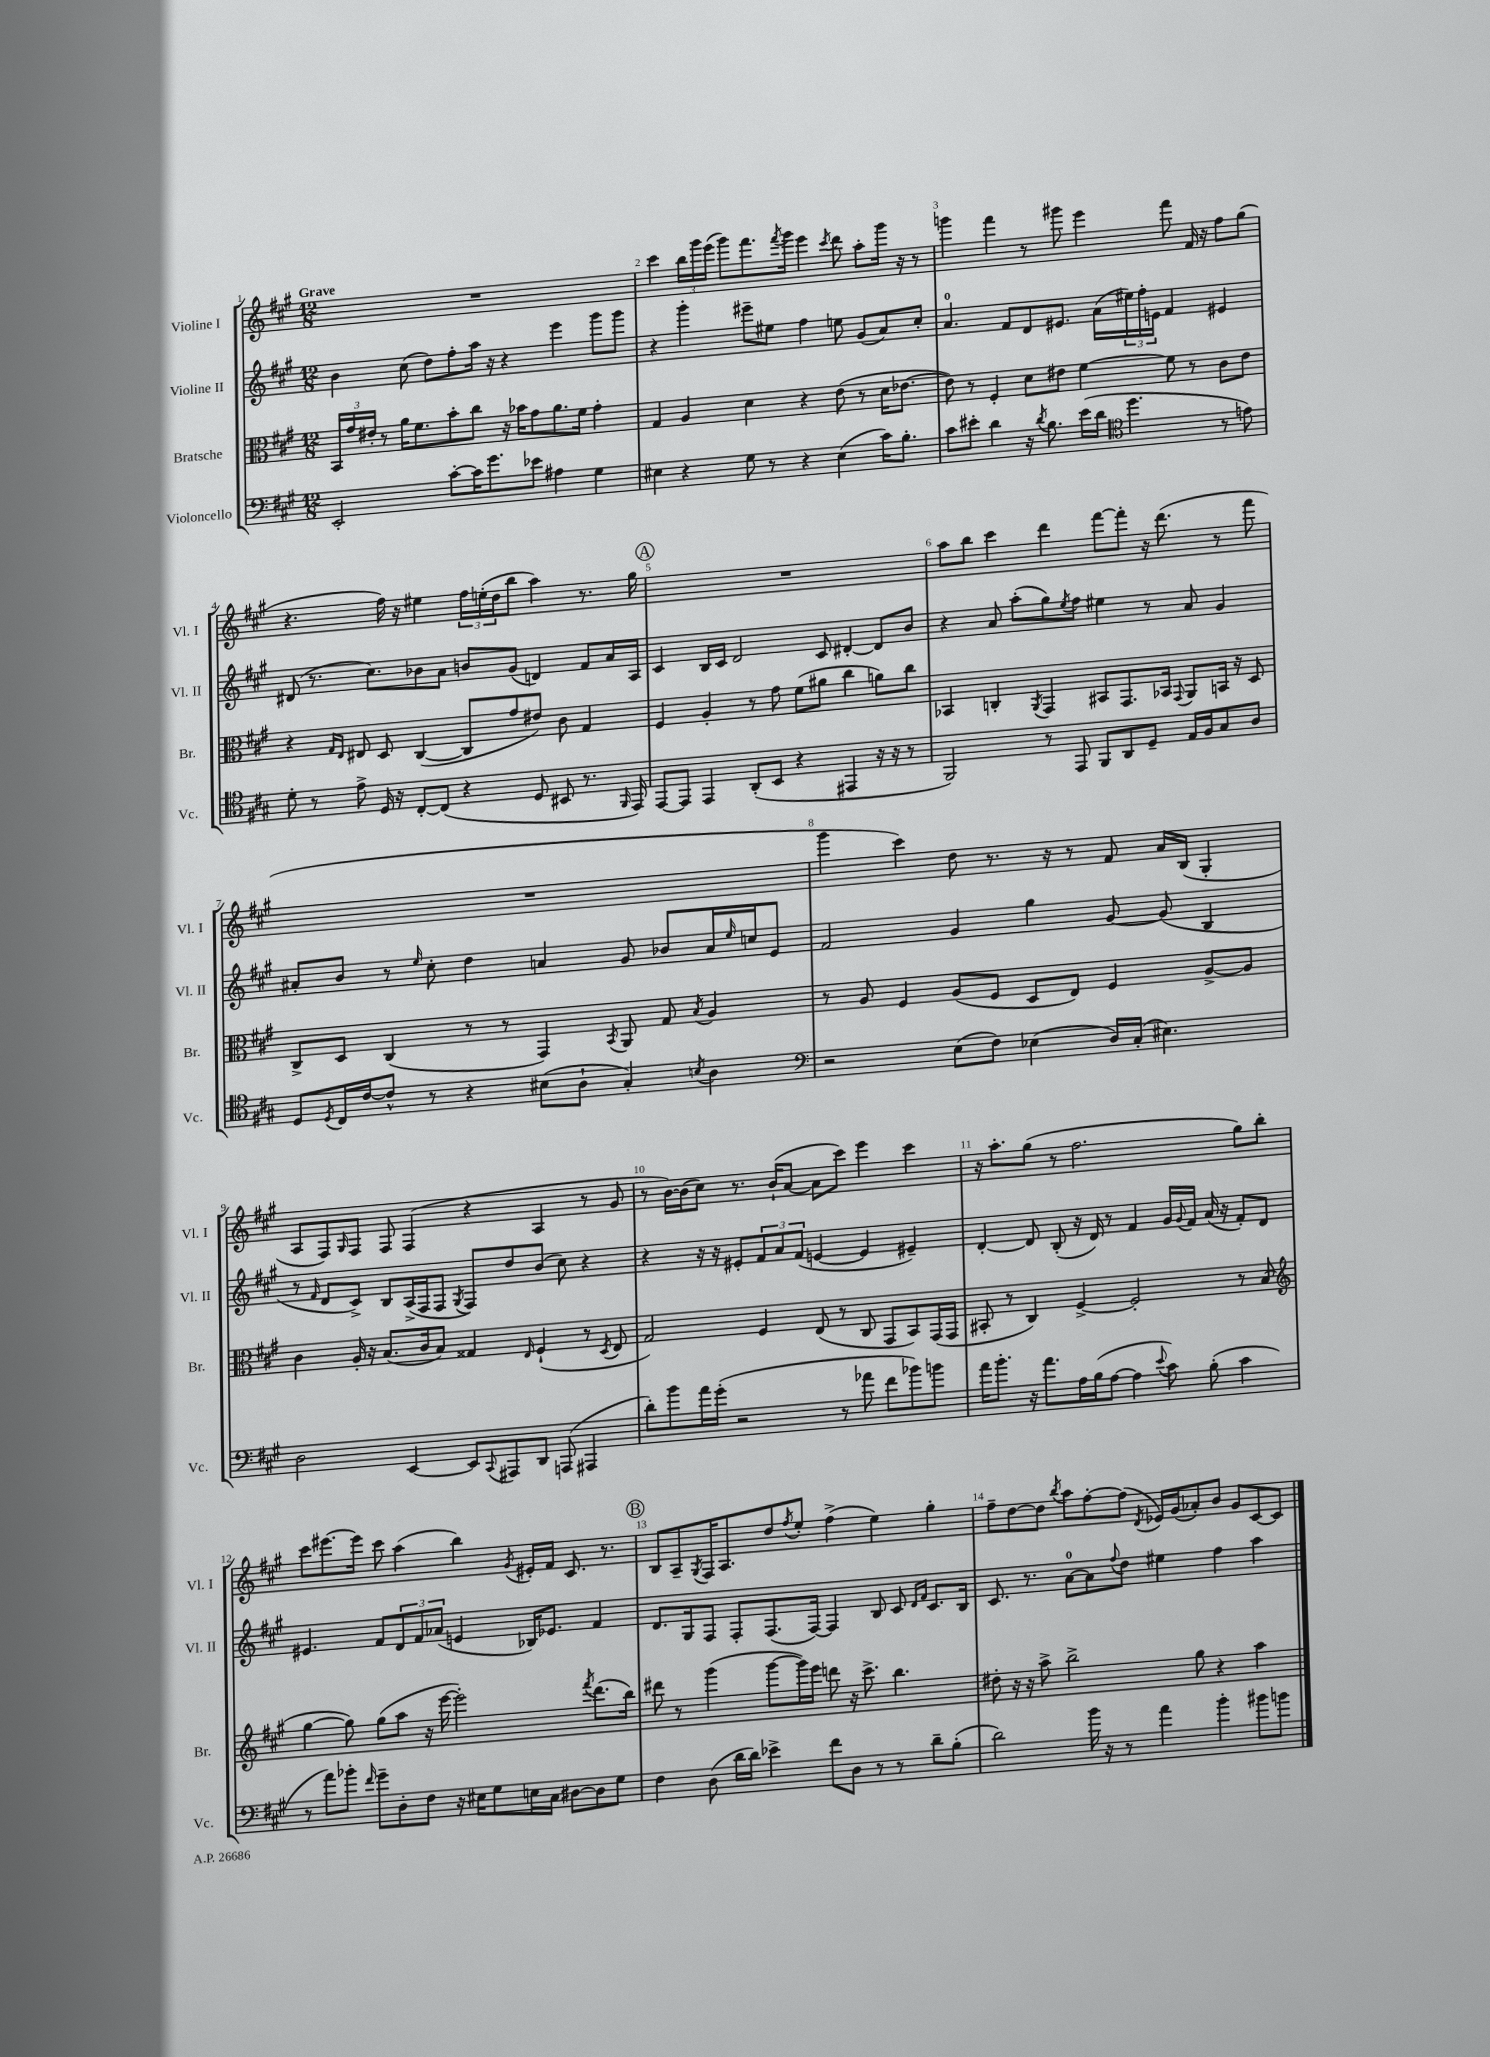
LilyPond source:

<<
\new StaffGroup <<
\new Staff = "s0" \with { instrumentName = "Violine I" shortInstrumentName = "Vl. I" } {
    \clef treble \key a \major \numericTimeSignature \time 12/8 \tempo "Grave"
    R1. |
    cis'''4 \tuplet 3/2 { b''16 gis'''16 e'''16( } gis'''8) fis'''8. \acciaccatura { fis'''8 } gis'''16 e'''4 \acciaccatura { cis'''8 } d'''8 a''8-. gis'''16 r16 r8 |
    g'''4 fis'''4 r8 gis'''8 e'''4 fis'''8 fis'16 r16 fis''8 gis''8( |
    r4. fis''16) r16 eis''4 \tuplet 3/2 { fis''16 e''16-.( d''16 } b''8 a''4) r8. gis''16 |
    \mark \markup { \circle "A" } R1. |
    a''8 b''8 cis'''4 d'''4 fis'''8~ fis'''8-. r16 d'''8.( r8 fis'''8 |
    R1. |
    gis'''4 cis'''4) d''8 r8. r16 r8 fis'8 a'16 b16( gis4-. |
    a8 fis8) \grace { gis16 } fis8 fis8 fis4( r4 a4 r8 gis'8 |
    r8 b'16~) b'16( cis''8) r8. b'16-!( a'8~ a'8 cis'''8) e'''4 cis'''4 |
    r16 a''8.-. gis''8( r8 fis''2. gis''8) b''8-. |
    cis'''8 eis'''8.~ eis'''16 cis'''8 a''4( b''4) \acciaccatura { gis'8 } eis'16-. fis'16 cis'8. r8. |
    \mark \markup { \circle "B" } b8 a8-- \acciaccatura { gis8 } fis16 a8. d''8 \acciaccatura { fis''8 } e''8-. fis''4->( e''4) gis''4-. |
    fis''8-- d''8~ d''8 \acciaccatura { b''8 } a''8 fis''8~-. fis''8( \acciaccatura { d'8 } ees'16) gis'16( aes'8-.) b'8 gis'8 cis'8~ cis'8 \bar "|." |
}
\new Staff = "s1" \with { instrumentName = "Violine II" shortInstrumentName = "Vl. II" } {
    \clef treble \key a \major \numericTimeSignature \time 12/8
    b'4 cis''8( d''8) fis''8-. a''16 r16 r4 e'''4 gis'''8 gis'''8 |
    r4 gis'''4-. eis'''8-- eis''8 fis''4 e''8 gis'8( a'8) cis''8-. |
    a'4.-0 fis'8 d'8 eis'8. a'16( \tuplet 3/2 { eis''16) fis''16-. e'16 } fis'4 eis'4 |
    dis'8( r8. cis''8.) bes'8 a'8 b'8 gis'8( d'4) fis'8 a'16 a16 |
    \mark \markup { \circle "A" } cis'4 b16 cis'16 d'2 cis'8 dis'4~-. dis'8 b'8 |
    r4 a'8 a''8-.( gis''8) \acciaccatura { e''8 } fis''8 eis''4 r8 a'8 gis'4 |
    ais'8-. b'8 r8 \grace { e''16 } cis''8-. d''4 a'4 gis'8 bes'8 a'16 \grace { e''16 } c''16 e'8 |
    fis'2 gis'4 gis''4 gis'8~ gis'8( b4 |
    r8 \grace { fis'16 } d'8 cis'8->) b8 a16->( fis16 fis8 \acciaccatura { gis8 } fis8) d''8 b'8( cis''8) r4 |
    r4 r16 r16 eis'8-. \tuplet 3/2 { fis'8 a'8 fis'8( } e'4~ e'4 eis'4--) |
    d'4~-. d'8 b8-.( r16 d'16) r8 fis'4 gis'16 \appoggiatura { gis'8 } fis'16 a'16( r16 fis'8-.) d'8 |
    eis'4. fis'8 \tuplet 3/2 { d'8 fis'8 aes'8( } e'4 bes16) ees'8. fis'4 |
    \mark \markup { \circle "B" } d'8. gis16 fis8 fis8-. fis8.( fis16~) fis4 b8 cis'8 \grace { d'16 fis'16 } cis'8. b16 |
    cis'8. r8. a'8-0~ a'8 \appoggiatura { fis''8 } d''8 eis''4 fis''4 a''4 \bar "|." |
}
\new Staff = "s2" \with { instrumentName = "Bratsche" shortInstrumentName = "Br." } {
    \clef alto \key a \major \numericTimeSignature \time 12/8
    \tuplet 3/2 { b,16 gis'16 eis'16-. } r8 a'16 fis'8. b'8-. cis''8 r16 bes'16 gis'8 a'8. fis'16 gis'4-. |
    gis4 a4 d'4 r4 e'8( r8 d'16 ees'8.~ |
    ees'8) r8 fis4-. d'8 eis'8 fis'4~ fis'8 r8 cis'8 eis'8 |
    r4 \grace { gis16 e16 } eis8 d8 cis4~( cis8 gis'8 eis'8) cis'8 gis4 |
    \mark \markup { \circle "A" } fis4 a4-. r8 gis'8 fis'8( ais'8 cis''4 a'8) cis''8 |
    bes,4 c4-. \acciaccatura { a,8 } gis,4 bis,8 gis,8. bes,16 \appoggiatura { gis,8 } a,8 b,16 r16 d8 |
    cis8-> d8 cis4( r8 r8 gis,4) \acciaccatura { b,8 } a,8 gis8 \acciaccatura { b8 } a4 |
    r8 a8 fis4 a8( fis8 d8 e8) fis4 a8~-> a8 |
    cis'4 a16-. r16 b8.( cis'16 b8) gisis4 \grace { e16 } fis4-!( r8 \acciaccatura { d8 } e8 |
    gis2) fis4 e8( r8 cis8 gis,8 b,8) gis,16( gis,16 |
    bis,8-. r8 cis4) fis4~-> fis2-. r8 b8( |
    \clef treble gis''4~ gis''8) gis''8( a''8 r16 e'''16~ e'''2-.) \acciaccatura { fis'''8 } d'''8.( b''16) |
    \mark \markup { \circle "B" } dis'''8 r8 gis'''4( gis'''8~ gis'''16) e'''16 d'''8 r16 cis'''8.-> b''4. |
    dis''8-. r16 r16 a''8-> b''2-> gis''8 r4 a''4 \bar "|." |
}
\new Staff = "s3" \with { instrumentName = "Violoncello" shortInstrumentName = "Vc." } {
    \clef bass \key a \major \numericTimeSignature \time 12/8
    e,2-. cis'8~-. cis'16 gis'8. ees'8 ais4 gis4 |
    eis4 r4 gis8 r8 r4 eis4( cis'16) b8.-. |
    cis'8 eis'8-. d'4 r16 \acciaccatura { d'8 } b8. eis'16( d'16 \clef tenor d''4. r8 e'8) |
    d'8-. r8 e'8-> d16 r16 cis8~-. cis8( r4 d8 bis,8 r8. \grace { fis,16 } e,16) |
    \mark \markup { \circle "A" } e,8~ e,8 e,4 a,8-.( b,8 r4 eis,4 r16 r16 r8 |
    fis,2) r8 e,8 fis,8 a,8 d8-- e16 fis16 gis8 a8 |
    d8 \acciaccatura { d8 } cis16 cis'16~ cis'8-^ r8 r4 bis8( a8-! gis4-.) \acciaccatura { b8 } a4 |
    \clef bass r2 e8( fis8) ees4( d16) cis16-.( eis4.) |
    d2 e,4~ e,8 \appoggiatura { cis,8 } ais,,8 d,8 a,,8( ais,,4 |
    d'8-.) b'8 a'16 gis'16-.( r2 r8 aes'8 fis'8 bes'8) b'8 |
    a'16 b'8.-. r16 a'8. a16 b16( a8~ a4 \appoggiatura { e'8 } cis'8) b8-.( cis'4 |
    r8 a'8) bes'8-. \grace { fis'16 } gis'8-- d8-. fis8 r16 eis16 gis8 e16 cis16 dis8~ dis8 gis8 |
    \mark \markup { \circle "B" } fis4 d8( d'16 d'16) ees'4-> fis'8 d8 r8 r8 d'8-- b8-.( |
    d'2) b'16 r16 r8 a'4 b'4-. bis'8 b'8 \bar "|." |
}
>>
>>
\layout { \context { \Score \override BarNumber.break-visibility = ##(#f #t #t) barNumberVisibility = #all-bar-numbers-visible } }
